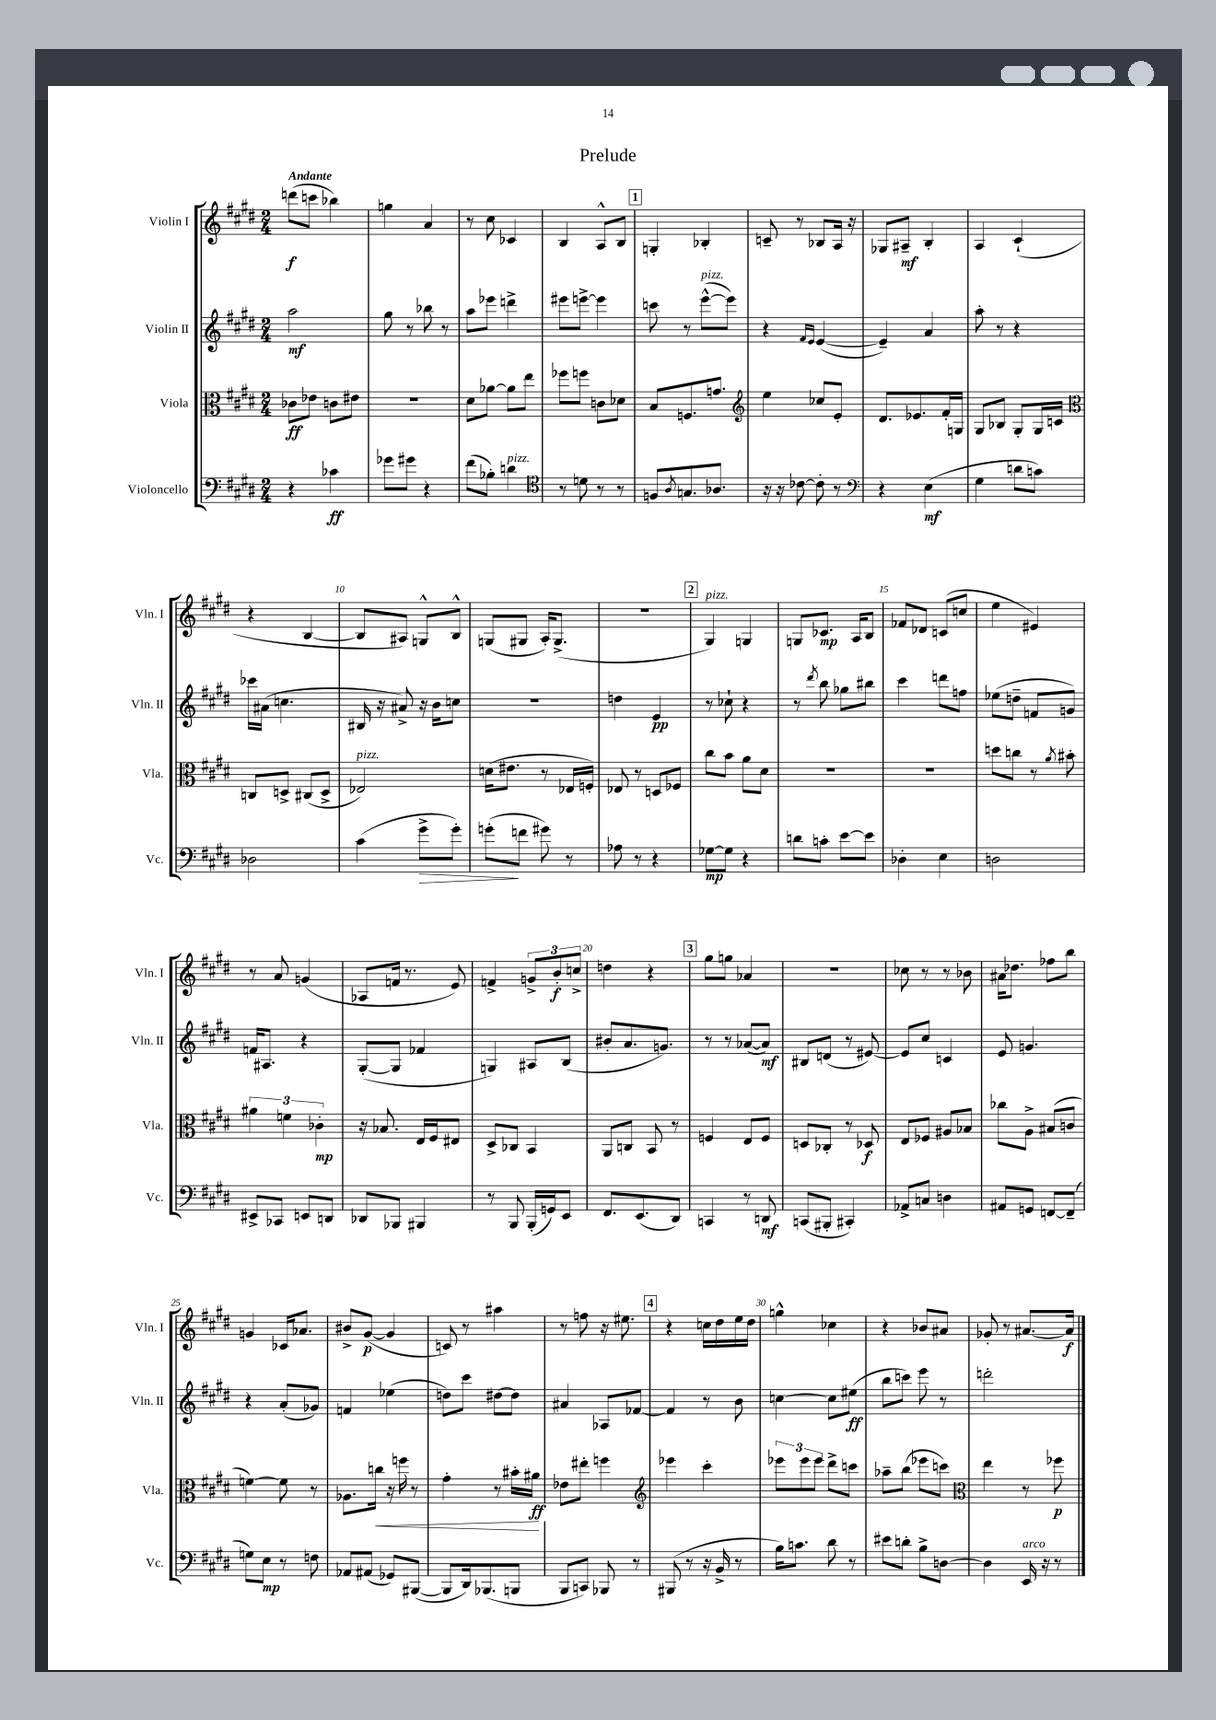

**kern	**kern	**kern	**kern
*staff4	*staff3	*staff2	*staff1
*clefF4	*clefC3	*clefG2	*clefG2
*k[f#c#g#d#]	*k[f#c#g#d#]	*k[f#c#g#d#]	*k[f#c#g#d#]
*M2/4	*M2/4	*M2/4	*M2/4
4r	8c-\L	2aa\	(8ddd\L
.	8e-\J	.	8ccc\J
4c-\	8c\L	.	4bb-\)
.	8e#\J	.	.
=	=	=	=
8g-\L	2r	8gg#\	4gg\
8g#\J	.	8r	.
4r	.	8bb-\	4a/
.	.	8r	.
=	=	=	=
(8f#\L	8d#\L	8aa\L	8r
8B-'\J)	[8a-\J	8eee-\J	8cc#\
4d\	8a-\]L	4ddd^\	4c-/
.	8ee\J	.	.
=	=	=	=
*clefC4	*	*	*
8r	8ff-\L	8eee#\L	4B/
8d\	8ff\J	[8eee^\J	.
8r	8c\L	4eee\]	8A^^/L
8r	8d-\J	.	8B/J
=	=	=	=
8F/L	8B/L	8ccc\	4G'/
8qA/	.	.	.
8.G/	8.F/	8r	.
.	.	([8eee^^\L	4B-'/
8.A-/J	8.g/J	.	.
.	.	8eee\]J)	.
=	=	=	=
*	*clefG2	*	*
16r	4ee\	4r	8c~/
16r	.	.	.
[8c-\	.	.	8r
.	.	16qqf#/LL	.
.	.	16qqe/JJ	.
8c-'\]	8cc-/L	([4e/	8B-/L
8r	8e'/J	.	16A/Jk
.	.	.	16r
=	=	=	=
*clefF4	*	*	*
4r	8.d#/L	4e~/])	8G-/L
.	.	.	8A#~/J
.	8.e-/	.	.
(4E\	.	4a/	4B'/
.	16f#'/L	.	.
.	16G/JJ	.	.
=	=	=	=
4G#\	8G#/L	8aa'\	4A/
.	8B-/J	8r	.
8d\L	8G#'/L	4r	(4c#`/
8c\J)	16G#/L	.	.
.	16c/JJ	.	.
=	=	=	=
*	*clefC3	*	*
2D-\	8C/L	16ccc-\LL	4r
.	.	(16a#\JJ	.
.	8D^/J	4.cc\	.
.	(8C#/L	.	[4B/
.	8D^/J	.	.
=	=	=	=
(4c#\	2E-/)	16B#/	8B/]L
.	.	16r	.
.	.	8a#^/)	8A#/J)
8g#^\L	.	16r	8G^^/L
.	.	16b\LK	.
8g#'\J)	.	8cc\J	8B^^/J
=	=	=	=
(8g'\L	(16d\LK	2r	(8G/L
.	8.e#\J	.	.
8f\J	.	.	8G#/J
8g#\)	8r	.	16A'/LK)
.	.	.	(8.G#^/J
8r	16E-/LL	.	.
.	16F'/JJ)	.	.
=	=	=	=
8A-\	8E-/	4dd\	2r
8r	8r	.	.
4r	8D/L	4e/	.
.	8F-/J	.	.
=	=	=	=
[8G-\L	8cc#\L	8r	4G#/)
8G-\]J	8b\J	8cc-`\	.
4r	8a\L	4r	4G/
.	8d#\J	.	.
=	=	=	=
8d\L	2r	8r	8G/L
.	.	8qddd#/	.
8c'\J	.	8bb\	8.c-/J
[8e\L	.	8gg-\L	.
.	.	.	16A/LK
8e\]J	.	8bb#\J	8B/J
=	=	=	=
4D-'\	2r	4ccc#\	8f-/L
.	.	.	8d-/J
4E\	.	8ddd\L	(8c/L
.	.	8ff\J	8cc/J
=	=	=	=
2D\	8dd\L	(8ee-\L	4ee\
.	8cc\J	8dd~\J	.
.	8r	8f/L	4e#/)
.	8qa/	.	.
.	8b#'\	8g/J)	.
=	=	=	=
8EE#^/L	6a#\	16f/LK	8r
.	.	8.A#/J	.
8CC-/J	.	.	8a/
.	6f\	.	.
8EE/L	.	4r	(4g/
.	6c-'\	.	.
8DD/J	.	.	.
=	=	=	=
8DD-/L	16r	([8G#'/L	8A-/L
.	8.B-/	.	.
8BBB-/J	.	8G#/]J	16f/Jk
.	.	.	8.r
4BBB#/	16E/LL	4f-/	.
.	16F#/J	.	.
.	8E#/J	.	8e/)
=	=	=	=
8r	8D#^/L	4G/)	4f^/
8BBB/	8C-/J	.	.
(16BBB'/LL	4BB/	8A#/L	12g^/L
16GG/J)	.	.	.
.	.	.	12b'/
8EE/J	.	(8B/J	.
.	.	.	12cc^/J
=	=	=	=
8.FF#/L	8AA/L	8b#'/L	4dd\
.	8C/J	8.a/	.
(8.EE/	.	.	.
.	8BB/	.	4r
.	.	8.g/J)	.
8DD#/J)	8r	.	.
=	=	=	=
4CC/	4F/	8r	8gg#\L
.	.	8r	8gg\J
8r	8E/L	([8a-/L	4a-/
8DD/	8F/J	8a-/]J)	.
=	=	=	=
(8CC/L	8D/L	8B#/L	2r
8BBB#'/J	8C-'/J	(8d/J	.
4CC#'/)	8r	8r	.
.	8D-/	[8e#/)	.
=	=	=	=
8AA-^/L	8E/L	8e#/]L	8cc-\
8C/J	8F-/J	8cc#/J	8r
4D\	8A#/L	4c/	8r
.	8B-/J	.	8b-\
=	=	=	=
8AA#/L	8cc-\L	8e/	16a#\LK
.	.	.	8.dd-\J
8GG/J	8A^\J	4.g/	.
[8FF/L	(8B#/L	.	8ff-\L
(8FF~/]J	8c/J	.	8bb\J
=	=	=	=
8G\L)	[4f\)	4r	4g/
8E\J	.	.	.
8r	8f\]	(8a'/L	16c-/LK
.	.	.	8.a-/J
8F\	8r	8g-/J)	.
=	=	=	=
8AA-/L	8.A-\L	4f/	8b#^/L
(8AA#/J	.	.	([8g#/J
.	16cc\Jk	.	.
8GG-/L)	16r	(4ee-\	4g#/]
.	16ff\	.	.
([8BBB#/J	8r	.	.
=	=	=	=
8BBB#/]L	4g#'\	8dd\L)	8c/)
16DD#/k)	.	8ccc#\J	8r
(8.BBB-/	.	.	.
.	8r	[8dd#\L	4aa#\
8BBB/J	16b#'\LL	8dd#\]J	.
.	16a#\JJ	.	.
=	=	=	=
8BBB/L	8e-\L	4a#/	8r
8CC/J)	8ee#'\J	.	8ff\
8BBB-/	4ff\	8A-/L	16r
.	.	.	8.ee#\
8r	.	[8f-/J	.
=	=	=	=
*	*clefG2	*	*
(8BBB#/	4eee-\	4f-/]	4r
8r	.	.	.
16r	4ccc#'\	8r	16cc\LL
16BB^/	.	.	16dd#\
8r	.	8b\	16ee\
.	.	.	16dd#\JJ
=	=	=	=
16B\LK)	12eee-\L	[4cc\	4gg^^\
8.c\J	.	.	.
.	12eee-\	.	.
.	12eee-\J	.	.
8d#\	8ddd#^\L	8cc\]L	4cc-\
8r	8ccc\J	(8ee#\J	.
=	=	=	=
8e#\L	8aa-~\L	8bb\L	4r
8d'\J	(8bb\J	8ccc\J)	.
8B^\L	8eee-\L	8eee\	8b-/L
[8D\J	8ccc\J)	8r	8a#/J
=	=	=	=
*	*clefC3	*	*
4D\]	4ee\	2ddd'\	8g-'/
.	.	.	8r
16EE/	8r	.	[8.a#/L
16r	.	.	.
8r	8ff-\	.	.
.	.	.	16a#/]Jk
==	==	==	==
*-	*-	*-	*-
